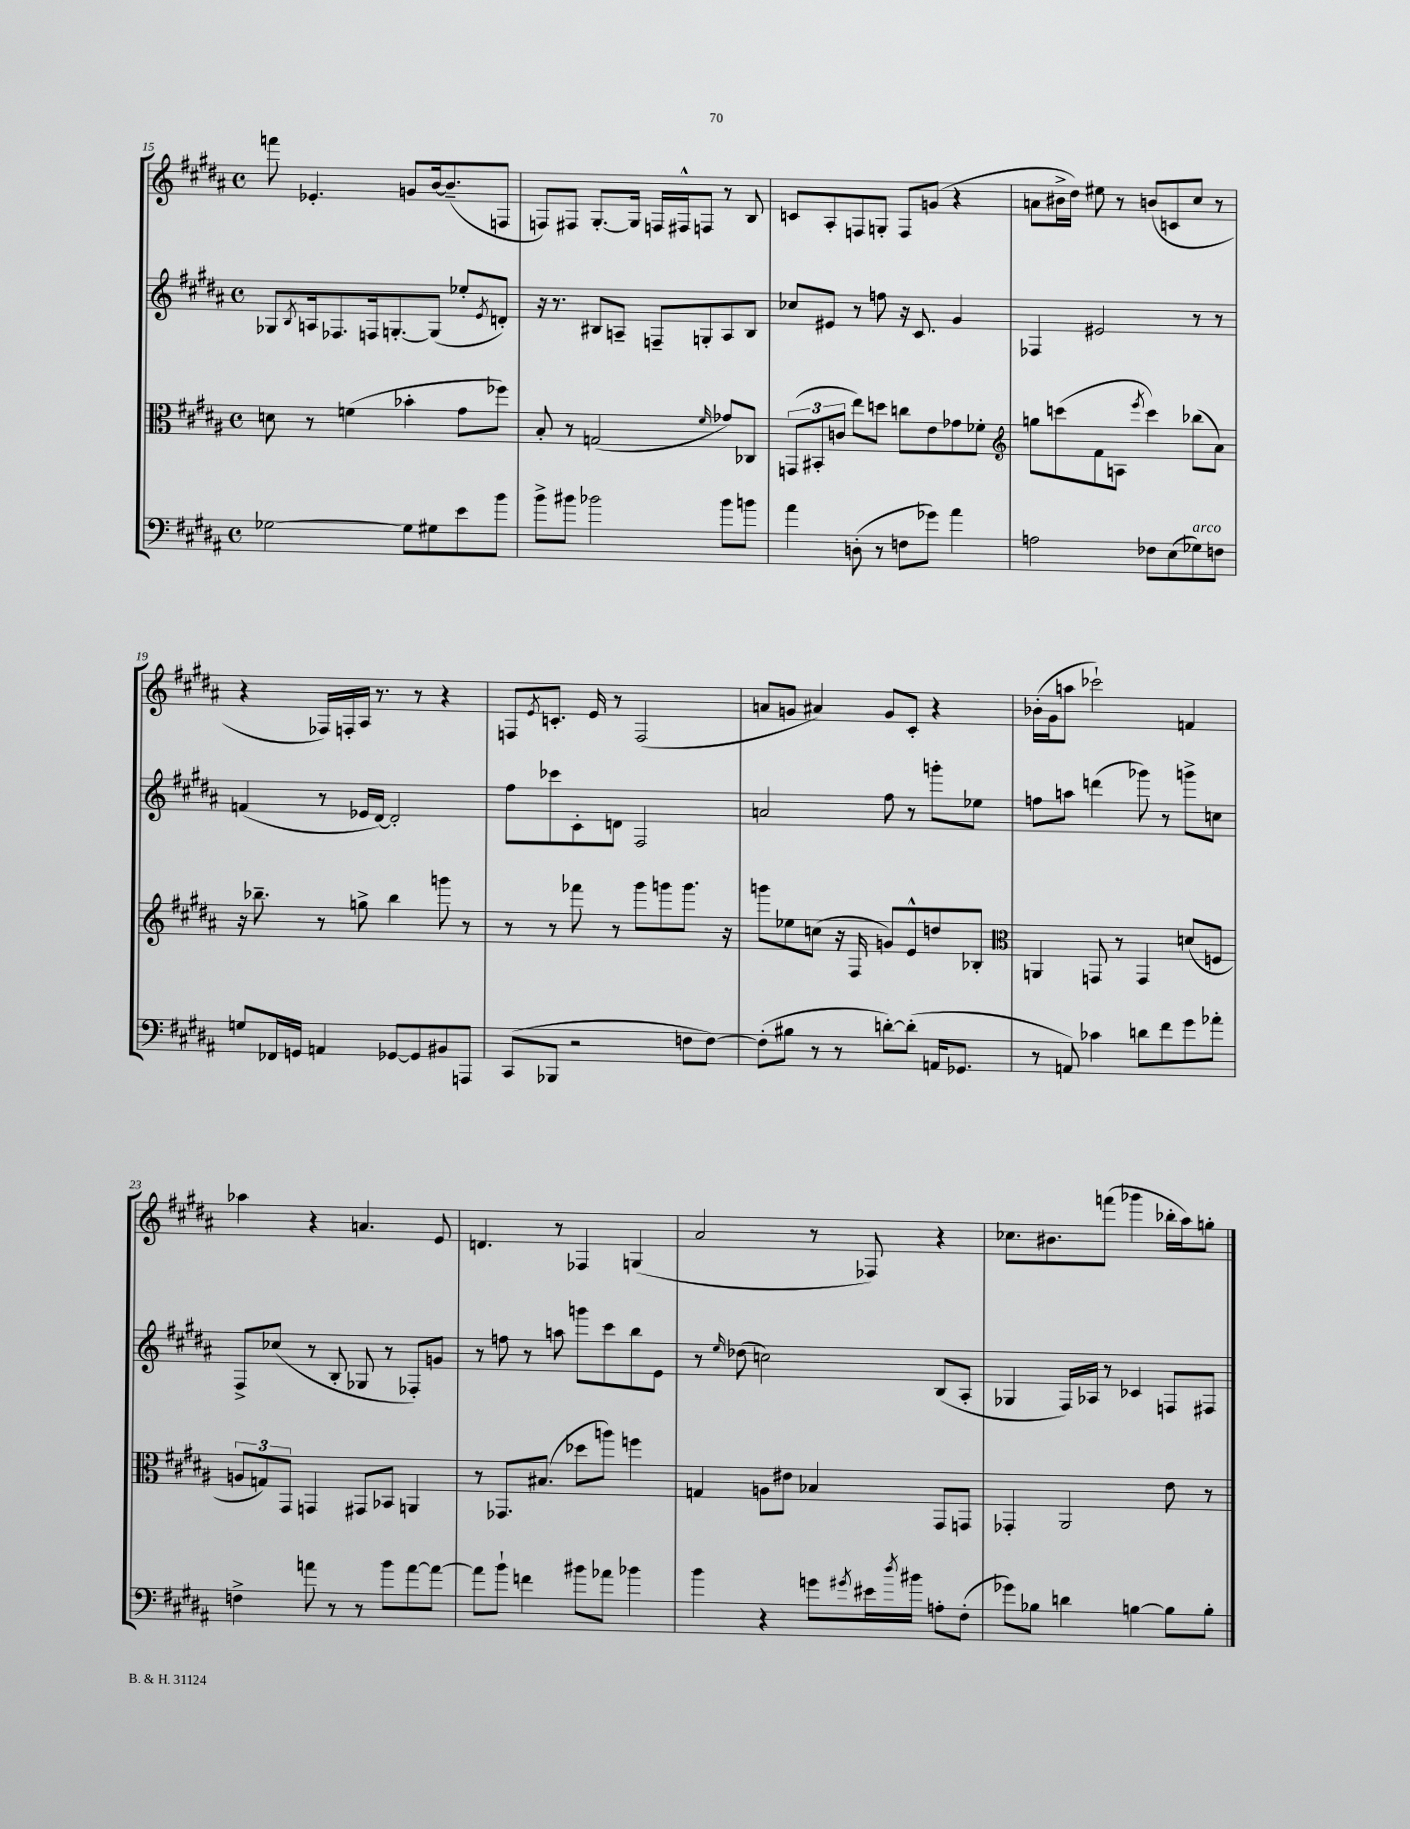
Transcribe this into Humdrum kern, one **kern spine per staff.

**kern	**kern	**kern	**kern
*staff4	*staff3	*staff2	*staff1
*clefF4	*clefC3	*clefG2	*clefG2
*k[f#c#g#d#a#]	*k[f#c#g#d#a#]	*k[f#c#g#d#a#]	*k[f#c#g#d#a#]
*M4/4	*M4/4	*M4/4	*M4/4
*met(c)	*met(c)	*met(c)	*met(c)
[2G-\	8d\	8G-/L	8fff\
.	.	8qB/	.
.	8r	16A/k	4.e-'/
.	.	8.F-/	.
.	(4f\	.	.
.	.	16F/k	.
.	.	[8.G'/	.
8G-\]L	4b-'\	.	8g/L
8G#\	.	(8G/]J	[16b/k
.	.	.	(8.b~/]
8e\	8g#\L	8ee-'/L	.
.	.	8qe/	.
8b\J	8ff-\J)	8d'/J)	8F/J
=	=	=	=
8b^\L	8B'/	16r	8F/L)
.	.	8.r	.
8b#\J	8r	.	8F#/J
2b-\	(2G/	8B#/L	[8.G#'/L
.	.	8A~/J	.
.	.	.	16G#/]Jk
.	.	8F~/L	16F/LL
.	.	.	16F#^^/J
.	.	8G'/	8F/J
.	16qqf#/	.	.
8b-\L	8g-/L)	8A/	8r
8b\J	8C-/J	8B#/J	8B/
=	=	=	=
4a#\	(12GG/L	8cc-/L	8c/L
.	12BB#'/	.	.
.	.	8e#/J	8A#'/
.	12c/J	.	.
(8D'\	8ee\L)	8r	8F/
8r	8dd\J	8ff\	8G'/J
8F\L	8cc\L	16r	8F/L
.	.	8.c#/	.
8g-\J)	8e\	.	(8g/J
4a#\	8g-\	4g#/	4r
.	8f-'\J	.	.
=	=	=	=
*	*clefG2	*	*
2A\	8gg\L	4F-/	8a\L
.	(8ccc\	.	16b#^\L
.	.	.	16dd#\JJ)
.	8f#\	2e#/	8ee#\
.	8A\J	.	8r
.	8qeee/	.	.
8F-\L	4ccc\)	.	(8b/L
(8E\	.	.	8c/
8G-\)	(8bb-\L	8r	8cc#/J
8F\J	8a#\J)	8r	8r
=	=	=	=
8G/L	16r	(4f/	4r
.	8.bb-~\	.	.
16FF-/L	.	.	.
16GG/JJ	.	.	.
4AA/	8r	8r	16F-/LL)
.	.	.	16F'/
.	8gg^\	16e-/LL	16A#/JJ
.	.	[16d#/JJ)	8.r
[8GG-/L	4bb-\	2d#'/]	.
8GG-/]	.	.	8r
8BB#/	8ggg\	.	4r
8AAA/J	8r	.	.
=	=	=	=
(8CC#/L	8r	8ff#\L	8F/L
.	.	.	8qe/
8BBB-/J	8r	8ccc-\	8.c'/J
2r	8fff-\	8c#'\	.
.	.	.	16e/
.	8r	8d\J	8r
.	8ggg#\L	2F#/	(2F/
.	8ggg\	.	.
8F\L	8.ggg\J	.	.
[8F\J)	.	.	.
.	16r	.	.
=	=	=	=
(8F'\]L	8ggg\L	2a/	8a/L
8B#\J	8ee-\	.	8g/J
8r	(8cc\J	.	4a#/)
8r	16r	.	.
.	16F#/	.	.
[8d'\L)	8g/L)	8ff#\	8g/L
(8d'\]J	8e^^/	8r	8c#'/J
16AA/LK	8dd/	8ggg'\L	4r
8.GG-/J	.	.	.
.	8B-'/J	8ee-\J	.
=	=	=	=
*	*clefC3	*	*
8r	4AA/	8ff\L	(16b-'\LL
.	.	.	16g#\J
8AA/)	.	8aa\J	8aa\J
4c-\	8GG/	(4ddd\	2ccc-`\)
.	8r	.	.
8d\L	4GG/	8ggg-\)	.
8f#\	.	8r	.
8g#\	(8d/L	8ggg^\L	4f/
8a-'\J	8F/J	8cc\J	.
=	=	=	=
4F^\	12A/L	8F#^/L	4aa-\
.	12G/)	.	.
.	.	(8cc-/J	.
.	12GG#/J	.	.
8a\	4GG/	8r	4r
8r	.	8B'/	.
8r	8GG#/L	8G-/	4.a/
8b\L	8BB-/J	8r	.
[8a\	4AA/	8F-'/L)	.
8a\_J	.	8g/J	8e/
=	=	=	=
8a\]L	8r	8r	4.d/
8b`\J	8.GG-/L	8ff\	.
4f\	.	8r	.
.	(8.B#/J	.	.
.	.	8aa\	8r
8b#\L	8dd-\L	8ggg\L	4F-/
8a-\J	8aa\J)	8ccc#\	.
4b-\	4ff\	8bb\	(4G/
.	.	8e\J	.
=	=	=	=
4b\	4G/	8r	2a#/
.	.	16qqee/	.
.	.	(8dd-\	.
4r	8A\L	2cc\)	.
.	8e#\J	.	.
8g\L	4B-/	.	8r
8qg#/	.	.	.
16e#\L	.	.	8F-/)
8qdd#/	.	.	.
16b#\JJ	.	.	.
8A'\L	8GG#/L	(8B/L	4r
(8F#'\J	8GG/J	8A#'/J	.
=	=	=	=
8g-\L)	4GG-'/	4G-/	8.cc-\L
8B-\J	.	.	.
.	.	.	8.b#\
4d\	2AA#/	16F#/LL)	.
.	.	16A-/JJ	.
.	.	8r	(8fff\J
[4B\	.	4c-/	4ggg-\
8B\]L	8e\	8F/L	16bb-'\LL
.	.	.	16aa#\J)
8B'\J	8r	8F#/J	8gg'\J
==	==	==	==
*-	*-	*-	*-
